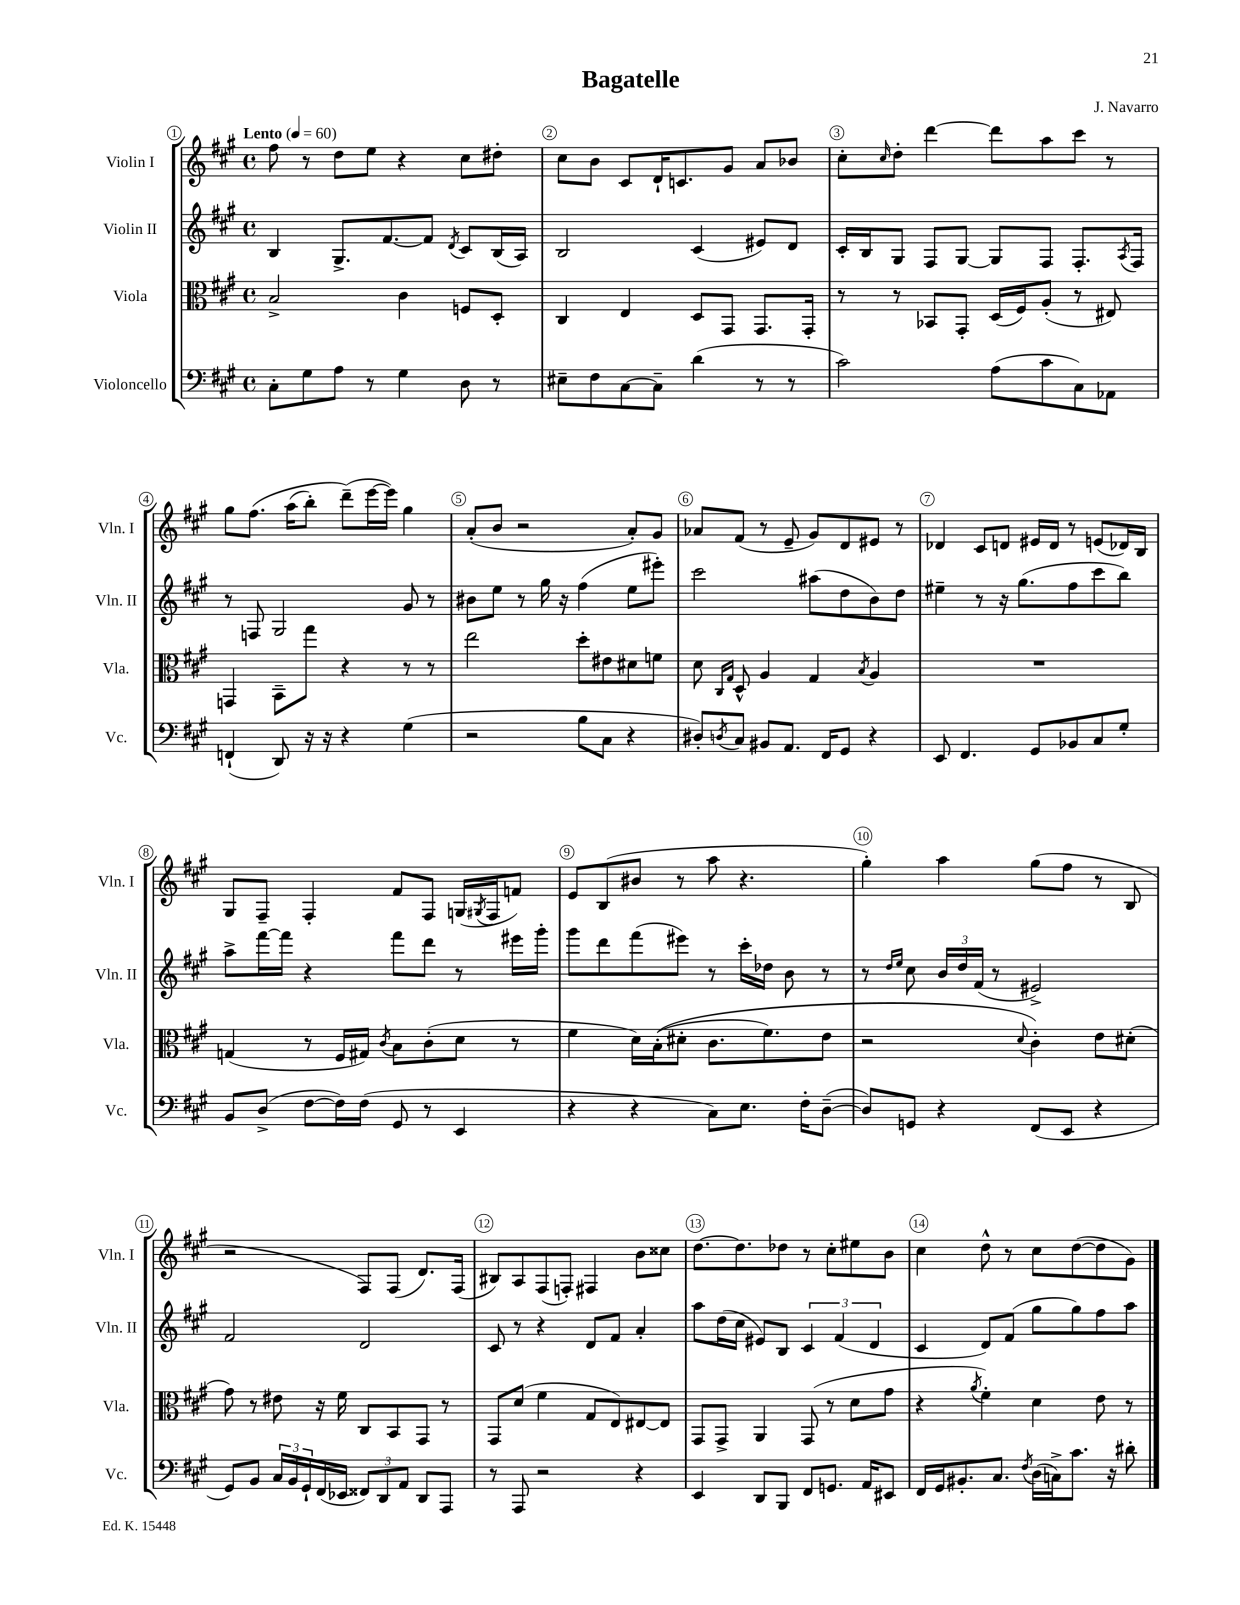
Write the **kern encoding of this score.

**kern	**kern	**kern	**kern
*staff4	*staff3	*staff2	*staff1
*clefF4	*clefC3	*clefG2	*clefG2
*k[f#c#g#]	*k[f#c#g#]	*k[f#c#g#]	*k[f#c#g#]
*M4/4	*M4/4	*M4/4	*M4/4
*met(c)	*met(c)	*met(c)	*met(c)
*MM60	*MM60	*MM60	*MM60
8C#'	2B^	4B	8ff#
8G#	.	.	8r
8A	.	8.G#^	8dd
8r	.	.	8ee
.	.	[8.f#	.
4G#	4c#	.	4r
.	.	8f#]	.
.	.	8qd	.
8D	8F	8c#	8cc#
8r	8D'	(16B	8dd#'
.	.	16A)	.
=	=	=	=
8E#~	4C#	2B	8cc#
8F#	.	.	8b
[8C#	4E	.	8c#
8C#~]	.	.	16d`
.	.	.	8.c
(4d	8D	(4c#	.
.	8GG#	.	8g#
8r	8.GG#	8e#)	8a
8r	.	8d	8b-
.	16GG#'	.	.
=	=	=	=
2c#)	8r	16c#'	8cc#'
.	.	16B	.
.	.	.	16qqcc#
.	8r	8G#	8dd'
.	8BB-	8F#	[4ddd
.	8GG#'	[8G#	.
(8A	(16D	8G#]	8ddd]
.	16F#)	.	.
8c#	(8A'	8F#	8aa
8C#)	8r	8.F#'	8ccc#
8AA-	8E#)	.	8r
.	.	8qA	.
.	.	16F#	.
=	=	=	=
(4FF`	4GG	8r	8gg#
.	.	8F	&(8.ff#
8DD)	8BB~	2G#	.
.	.	.	(16aa
16r	8gg#	.	8bb')
16r	.	.	.
4r	4r	.	(8ddd~&)
.	.	.	[16eee
.	.	.	16eee])
(4G#	8r	8g#	4gg#
.	8r	8r	.
=	=	=	=
2r	2ee	8b#	(8a'
.	.	8ee	8b
.	.	8r	2r
.	.	16gg#	.
.	.	16r	.
8B	8dd'	(4ff#	.
8C#	8e#	.	.
4r	8d#	8ee	8a')
.	8f	8eee#')	8g#
=	=	=	=
8D#')	8d	2ccc#	8a-
.	16qqC#	.	.
8qD	16qqG#	.	.
8C#	8D^^	.	(8f#
8BB#	4A	.	8r
8.AA	.	.	8e~
.	4G#	(8aa#	8g#)
16FF#	.	.	.
8GG#	.	8dd	8d
.	8qB	.	.
4r	4A	8b)	8e#
.	.	8dd	8r
=	=	=	=
8EE	1r	4ee#~	4d-
4.FF#	.	.	.
.	.	8r	8c#
.	.	16r	8d
.	.	(8.gg#	.
8GG#	.	.	16e#
.	.	.	16d
8BB-	.	8ff#	8r
8C#	.	8ccc#	(8e
8G#'	.	8bb)	16d-)
.	.	.	16B
=	=	=	=
8BB	(4G	8aa^	8G#
(8D^	.	[16fff#	8F#~
.	.	16fff#]	.
[8F#	8r	4r	4F#'
16F#])	16F#	.	.
(16F#	16G#)	.	.
.	8qc#	.	.
8GG#	8B	8fff#	8f#
8r	(8c#'	8ddd	8F#
4EE	8d	8r	(16G
.	.	.	8qG#
.	.	.	16F#
.	8r	16eee#	8f)
.	.	16ggg#'	.
=	=	=	=
4r	4f#	8ggg#	8e
.	.	8ddd	(8B
4r	16d)	(8fff#	8b#
.	&((16B'	.	.
.	8d#'	8eee#)	8r
8C#)	8.c#	8r	8aa
8.E	.	16ccc#'	4.r
.	8.f#)	16dd-	.
.	.	8b	.
16F#'	.	.	.
([8D~	8e	8r	.
=	=	=	=
8D])	2r	8r	4gg#')
.	.	16qqdd	.
.	.	16qqee	.
8GG	.	8cc#	.
4r	.	24b	4aa
.	.	24dd	.
.	.	(24f#	.
.	.	8r	.
.	8qqd	.	.
(8FF#	4c#'&)	2e#^)	(8gg#
8EE	.	.	8ff#
4r	8e	.	8r
.	(8d#'	.	8B
=	=	=	=
8GG#)	8g#)	2f#	2r
8BB	8r	.	.
24C#	8e#	.	.
24BB	.	.	.
24GG#`	.	.	.
(16FF#	16r	.	.
16EE-	16f#	.	.
12FF##)	8C#	2d	8F#)
12DD	.	.	.
.	8BB	.	(8F#
12AA	.	.	.
8DD	8GG#	.	8.d)
8AAA	8r	.	.
.	.	.	(16F#
=	=	=	=
8r	8GG#	8c#	8B#)
8AAA	(8d	8r	8A
2r	4f#	4r	(8F#
.	.	.	8F')
.	8G#	8d	4F#
.	8E)	8f#	.
4r	[8E#	4a'	8b
.	8E#]	.	8cc##
=	=	=	=
4EE	8GG#	8aa	[8.dd
.	8GG#^	(16dd	.
.	.	16cc#	8.dd]
8DD	4AA	8e#)	.
8BBB	.	8B	8dd-
8FF#	(8GG#	6c#	8r
8.GG	8r	.	8cc#'
.	.	(6f#	.
.	8d	.	8ee#
16AA	.	.	.
.	.	6d	.
8EE#	8g#	.	8b
=	=	=	=
16FF#	4r	4c#	4cc#
16GG#	.	.	.
8.BB#'	.	.	.
.	8qa	.	.
.	4f#')	8d)	8dd^^
8.C#	.	.	.
.	.	(8f#	8r
8qF#	.	.	.
(16D	4d	8gg#	8cc#
16C^)	.	.	.
8.c#	.	8gg#)	([8dd
.	8e	8ff#	8dd]
16r	.	.	.
8d#'	8r	8aa	8g#)
==	==	==	==
*-	*-	*-	*-
